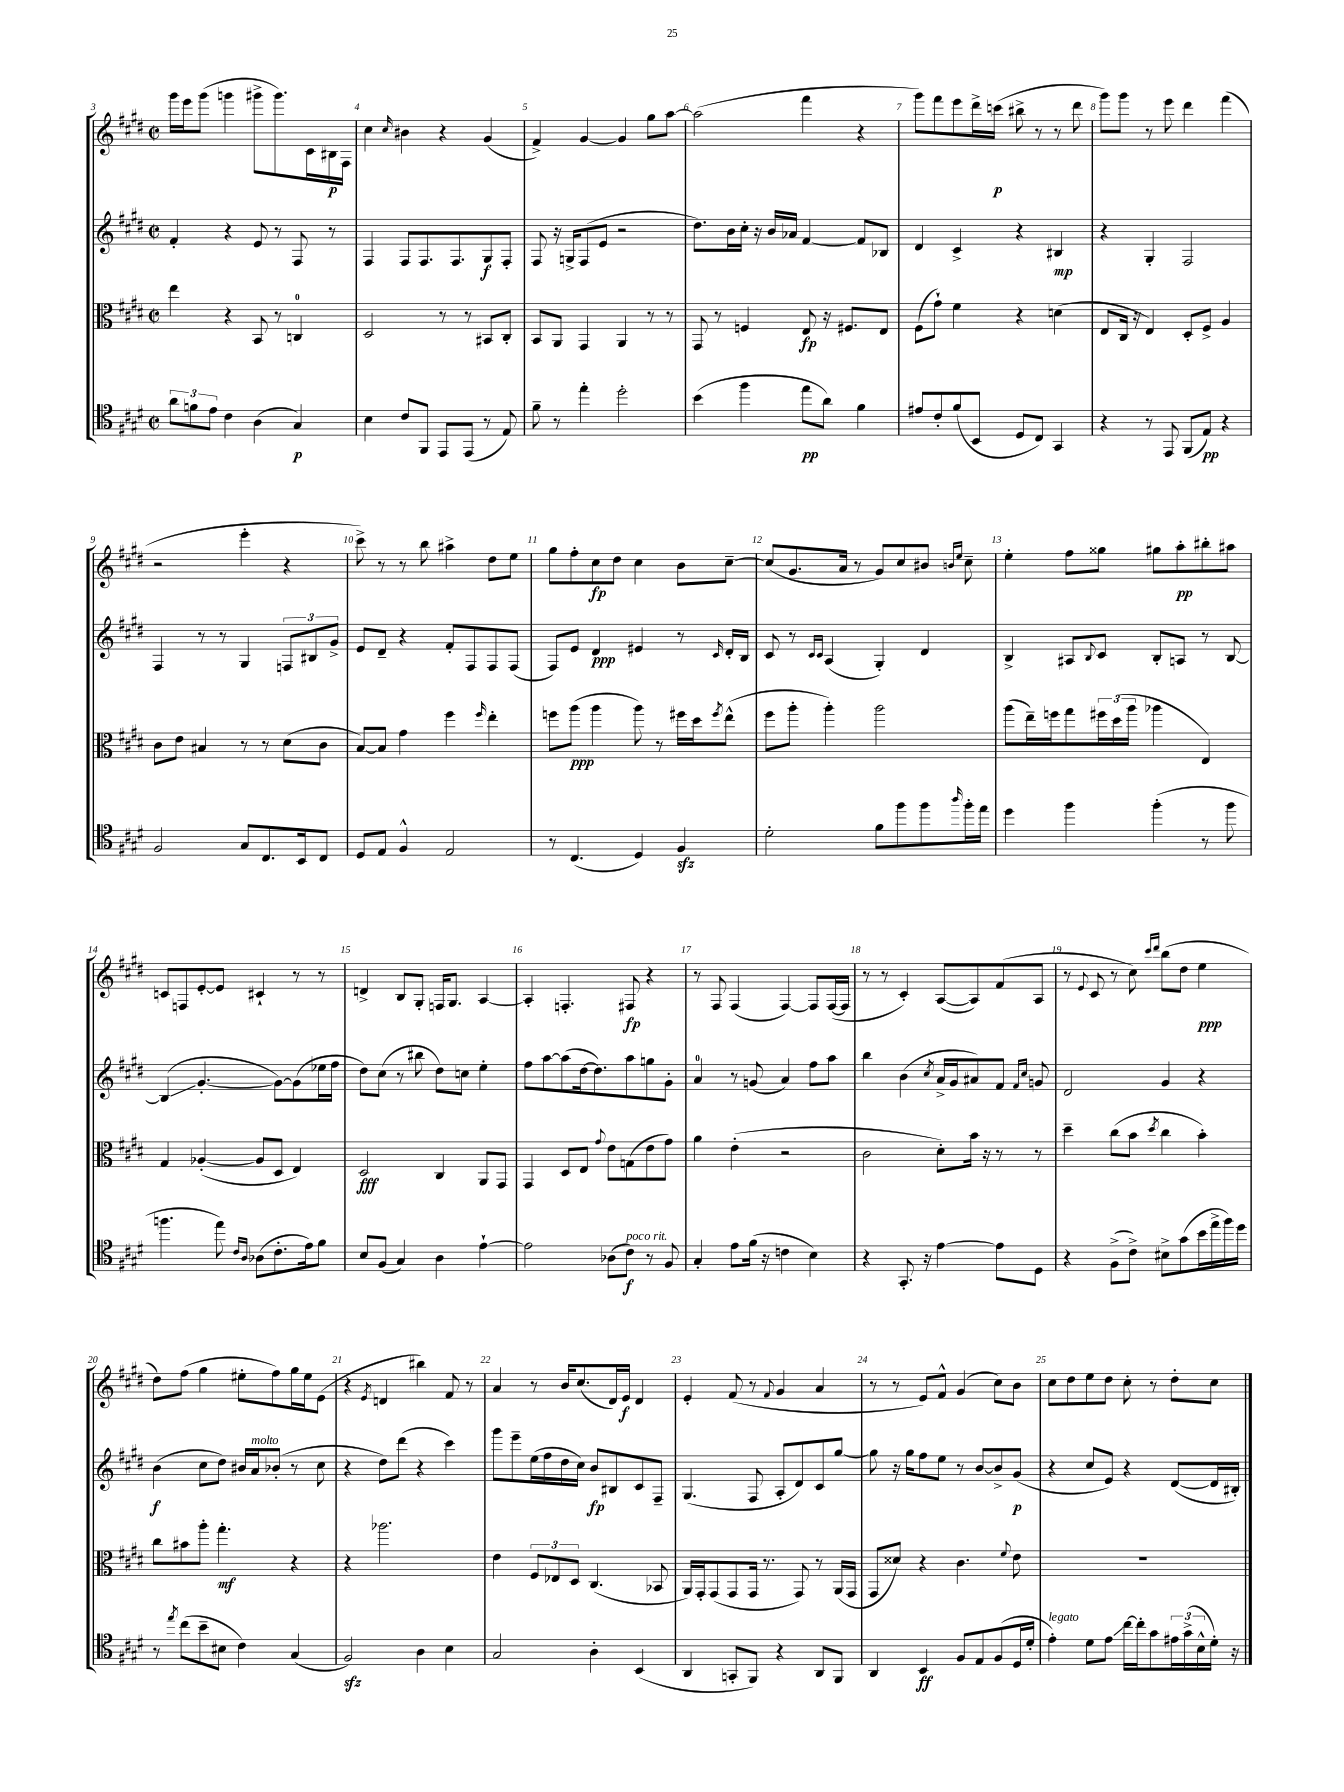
<<
\new StaffGroup <<
\new Staff = "s0" {
    \clef treble \key e \major \defaultTimeSignature \time 2/2
    gis'''16 e'''16 gis'''8( g'''4 gis'''8-> gis'''8.) cis'16 bis16\p fis16 |
    cis''4 \grace { cis''16 } bis'4 r4 gis'4( |
    fis'4->) gis'4~ gis'4 gis''8 a''8~ |
    a''2( fis'''4 r4 |
    gis'''8) fis'''8 e'''8 dis'''16-> c'''16\p( bis''8-> r8 r8 dis'''8 |
    gis'''8) gis'''8 r8 e'''8 dis'''4 fis'''4( |
    r2 e'''4-. r4 |
    cis'''8->) r8 r8 b''8 ais''4-> dis''8 e''8 |
    gis''8 fis''8-. cis''8\fp dis''8 cis''4 b'8 cis''8~-- |
    cis''8( gis'8. a'16 r8 gis'8) cis''8 bis'8 \grace { b'16 e''16 } cis''8-- |
    e''4-. fis''8 gisis''8 gis''8 a''8-.\pp bis''8-. ais''8 |
    c'8 f8 e'8~-. e'8 cis'4-! r8 r8 |
    d'4-> b8 gis8-. f16 gis8. a4~ |
    a4-. f4.-. fis8\fp r4 |
    r8 fis8 fis4( fis4~) fis8 fis16~( fis16 |
    r8 r8 cis'4-.) a8~( a8) fis'8( a8 |
    r8 \appoggiatura { e'8 } cis'8 r8 cis''8) \grace { cis'''16 dis'''16 } b''8( dis''8 e''4\ppp |
    dis''8) fis''8( gis''4 eis''8-. fis''8) gis''16 eis''16 e'8( |
    r4 \acciaccatura { e'8 } d'4 bis''4) fis'8 r8 |
    a'4 r8 b'16 cis''8.( dis'16) e'16\f dis'4 |
    e'4-. fis'8( r8 \appoggiatura { fis'8 } gis'4 a'4 |
    r8 r8 e'8) fis'8-^ gis'4( cis''8) b'8 |
    cis''8 dis''8 e''8 dis''8 cis''8-. r8 dis''8-. cis''8 \bar "|." |
}
\new Staff = "s1" {
    \clef treble \key e \major \defaultTimeSignature \time 2/2
    fis'4-. r4 e'8 r8 fis8 r8 |
    fis4 fis8 fis8. fis8. gis8\f fis8-. |
    fis8 r16 g16-> fis8( e'8 r2 |
    dis''8.) b'16 cis''16-. r16 b'16 aes'16 fis'4~ fis'8 bes8 |
    dis'4 cis'4-> r4 bis4\mp |
    r4 gis4-. fis2 |
    fis4 r8 r8 gis4 \tuplet 3/2 { f8 bis8 gis'8-> } |
    e'8 dis'8-- r4 fis'8-. fis8 fis8 fis8( |
    fis8) e'8 dis'4\ppp eis'4 r8 \grace { cis'16 } dis'16-. b16 |
    cis'8 r8 \grace { cis'16 cis'16 } a4( gis4-.) dis'4 |
    b4-> ais8 \appoggiatura { b8 } cis'8 b8-. a8 r8 b8~ |
    b4\glissando( gis'4.~-. gis'8~) gis'8( ees''16 fis''16 |
    dis''8) cis''8( r8 bis''8 dis''8) c''8 e''4-. |
    fis''8 a''8~ a''8( dis''16~ dis''8.) a''8 g''8 gis'8-. |
    a'4-0 r8 g'8( a'4) fis''8 a''8 |
    b''4 b'4( \acciaccatura { cis''8 } a'16-> gis'16 ais'8) fis'8 \grace { fis'16 cis''16 } g'8 |
    dis'2 gis'4 r4 |
    b'4\f( cis''8 dis''8) bis'16 a'16^\markup { \italic "molto" } bes'8-.( r8 cis''8 |
    r4 dis''8) dis'''8( r4 cis'''4) |
    gis'''8 e'''8-- e''16( fis''16 dis''16 cis''16) b'8\fp bis8 cis'8 fis8-- |
    gis4.( fis8 a8-. dis'8) cis'8 gis''8~ |
    gis''8 r16 gis''16 fis''8 e''8 r8 b'8~ b'8-> gis'8\p( |
    r4 cis''8 e'8) r4 dis'8~( dis'16 bis16-.) \bar "|." |
}
\new Staff = "s2" {
    \clef alto \key e \major \defaultTimeSignature \time 2/2
    e''4 r4 b,8 r8 c4-0 |
    dis2 r8 r8 bis,8 cis8-. |
    b,8 a,8 gis,4 a,4 r8 r8 |
    gis,8 r8 f4 e8\fp r16 fis8. e8 |
    fis8( gis'8-!) fis'4 r4 d'4( |
    e8 cis16 r16 e4) dis8-. fis8-> a4 |
    cis'8 e'8 bis4 r8 r8 dis'8( cis'8 |
    b8~) b8 gis'4 fis''4 \grace { fis''16 } e''4-. |
    f''8 a''8\ppp( a''4 a''8) r8 fis''16 dis''16 \acciaccatura { fis''8 } e''8-^( |
    fis''8 a''8-. a''4-.) a''2 |
    a''8( e''16--) f''16 gis''8 \tuplet 3/2 { fis''16 dis''16( a''16 } aes''4 e4) |
    gis4 aes4~-.( aes8 dis8 e4) |
    dis2\fff cis4 a,8 gis,8 |
    gis,4 dis8 e8 \appoggiatura { gis'8 } e'8 g8( e'8 gis'8) |
    a'4 e'4-.( r2 |
    cis'2 dis'8-.) b'16 r16 r8 r8 |
    dis''4-- cis''8( b'8 \acciaccatura { dis''8 } cis''4 b'4-.) |
    cis''8 bis'8 a''8-. gis''4.-.\mf r4 |
    r4 aes''2. |
    e'4 \tuplet 3/2 { fis8 ees8 dis8 } cis4.( bes,8 |
    a,16) gis,16-. gis,8( gis,8 gis,16 r8. gis,8) r8 a,16( gis,16 |
    gis,8 disis'8) r4 cis'4. \appoggiatura { fis'8 } e'8 |
    R1 \bar "|." |
}
\new Staff = "s3" {
    \clef tenor \key e \major \defaultTimeSignature \time 2/2
    \tuplet 3/2 { a'8 f'8 e'8 } cis'4 a4( gis4\p) |
    b4 cis'8 fis,8 e,8 e,8( r8 e8) |
    fis'8-- r8 e''4-. dis''2-. |
    b'4( fis''4 e''8\pp a'8) fis'4 |
    eis'8 cis'8-. fis'8( b,8 dis8 cis8) gis,4 |
    r4 r8 e,8 fis,8( e8\pp) r4 |
    fis2 gis8 cis8. b,16 cis8 |
    dis8 e8 fis4-^ e2 |
    r8 cis4.( dis4) fis4\sfz |
    dis'2-. fis'8 fis''8 fis''8 \grace { a''16 } fis''16-. e''16 |
    dis''4 fis''4 fis''4-.( r8 fis''8 |
    f''4. e''8) \grace { cis'16 a16 } aes8( cis'8.-. e'16) fis'8 |
    b8 fis8( gis4) a4 e'4~-! |
    e'2 aes8( cis'8\f^\markup { \italic "poco rit." }) r8 fis8 |
    gis4-. e'8 fis'16( r16 c'4 b4) |
    r4 gis,8.-. r16 e'4~ e'8 dis8 |
    r4 fis8->( cis'8->) bis8-> gis'8( b'16 e''16-> fis''16) dis''16 |
    r8 \acciaccatura { e''8 } cis''8( b'8-- bis8 cis'4) gis4( |
    fis2\sfz) a4 b4 |
    gis2 a4-. b,4( |
    a,4 g,8-. fis,8) r4 a,8 fis,8 |
    a,4 b,4\ff fis8 e8 fis8( dis16 dis'16-. |
    e'4-.^\markup { \italic "legato" }) dis'8 e'8\glissando cis''16~ cis''16-. gis'8 \tuplet 3/2 { eis'16 gis'16->( b16-^ } dis'16-.) r16 \bar "|." |
}
>>
>>
\layout { \context { \Score currentBarNumber = #3 \override BarNumber.break-visibility = ##(#f #t #t) barNumberVisibility = #all-bar-numbers-visible } }
